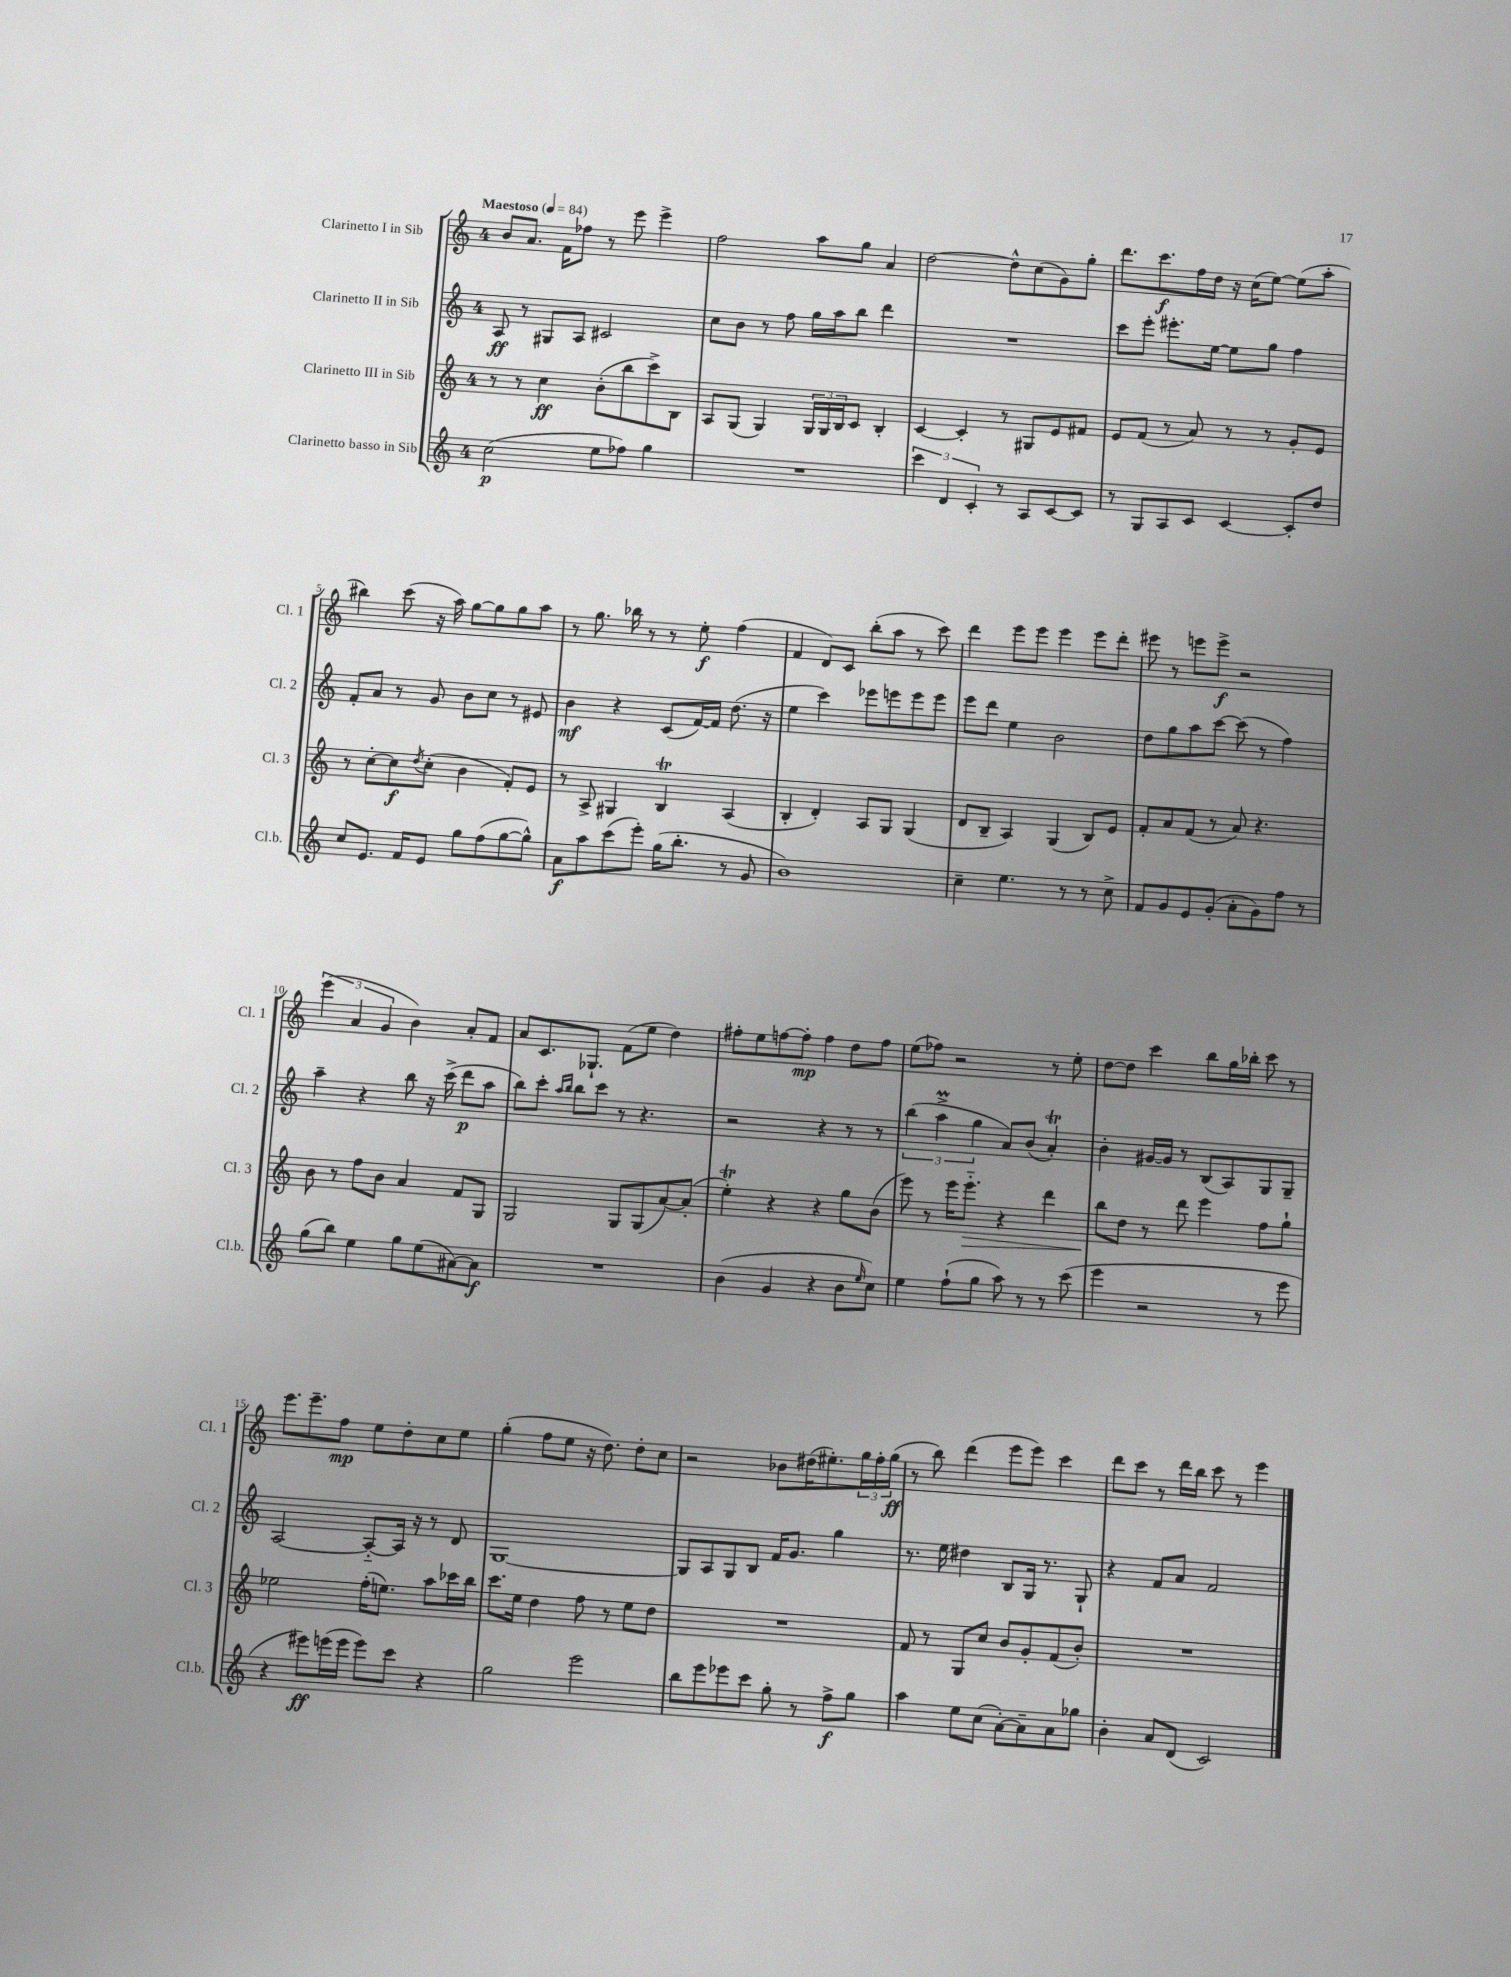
<<
\new StaffGroup <<
\new Staff = "s0" \with { instrumentName = "Clarinetto I in Sib" shortInstrumentName = "Cl. 1" } {
    \clef treble \key c \major \once \override Staff.TimeSignature.style = #'single-digit \time 4/4 \tempo "Maestoso" 4 = 84
    b'8 a'8. f'16 fes''8 r8 e'''8 e'''4-> |
    f''2 a''8 g''8 a'4 |
    d''2~ d''8-^ c''8( g'8) g''8-. |
    d'''8. c'''8.\f f''16 d''16 r16 c''16( e''8~) e''8( a''8-. |
    bis''4) c'''8( r16 a''16) g''8~ g''8 g''8 a''8 |
    r8 g''8. bes''16 r8 r8 e''8-.\f f''4( |
    f'4 d'8) c'8 b''8-.( a''8 r8 c'''8) |
    d'''4 e'''8 e'''8 e'''4 e'''8 d'''8-. |
    eis'''8 r8 e'''8 e'''8->\f r2 |
    \tuplet 3/2 { e'''4( a'4 g'4 } b'4) a'8-. f'8 |
    a'8 c'8. ges8.-! f'8( e''8 d''4) |
    fis''8-. e''8 f''8~ f''8-.\mp f''4 d''8 f''8 |
    e''8( fes''8) r2 r8 e''8-. |
    d''8~ d''8 c'''4 b''8 g''16 bes''16-. c'''8 r8 |
    e'''8. e'''8.-- f''8\mp e''8 d''8-. c''8 e''8 |
    g''4-.( f''8 e''8 r16 d''8.) d''8-. c''8 |
    r2 bes'8 dis''16( eis''8.-.) \tuplet 3/2 { g''16 f''16-. g''16\ff( } |
    r8 b''8) d'''4( e'''8 e'''8) c'''4 |
    d'''8 c'''8 r8 d'''16 b''16 c'''8 r8 e'''4 \bar "|." |
}
\new Staff = "s1" \with { instrumentName = "Clarinetto II in Sib" shortInstrumentName = "Cl. 2" } {
    \clef treble \key c \major \once \override Staff.TimeSignature.style = #'single-digit \time 4/4
    a8\ff r8 gis8 a8 cis'2 |
    c''8 b'8 r8 f''8 g''16 a''16 b''8 d'''4 |
    R1 |
    c'''8 e'''8-. eis'''8.-. e''16~ e''8 g''8 f''4 |
    f'8-. a'8 r8 g'8 b'8 c''8 r8 eis'8 |
    b'4\mf r4 c'8( f'16~) f'16 d''8.( r16 |
    e''4 c'''4) ees'''8 e'''8 e'''8 e'''8 |
    e'''8 d'''8 e''4 b'2 |
    d''8 g''8 a''8 c'''8~ c'''8( r8 f''4) |
    a''4-- r4 b''8 r16 c'''16->( d'''8\p a''8 |
    b''8) c'''8-. \grace { a''16 b''16 } b''8 c'''8 r8 r4. |
    r2 r4 r8 r8 |
    \tuplet 3/2 { b''4( a''4->\prall g''4 } a'8) b'8( a'4-.\trill) |
    b'4-. gis'16~ gis'16 r8 b8( a8) g8 g8-- |
    a2~ a8~-_ a16 r16 r8 d'8 |
    g1~ |
    g8 a8 g8 b8 f'16 g'8. g''4 |
    r8. e''16 dis''4 b8 g16 r8. g8-! |
    r4 f'8 a'8 f'2 \bar "|." |
}
\new Staff = "s2" \with { instrumentName = "Clarinetto III in Sib" shortInstrumentName = "Cl. 3" } {
    \clef treble \key c \major \once \override Staff.TimeSignature.style = #'single-digit \time 4/4
    r8 r8 c''4\ff b'8-.( b''8 c'''8->) b8 |
    a8 g8( g4) \tuplet 3/2 { g16 g16 b16 } c'8 b4-. |
    c'4~ c'4-. r8 gis8 e'8 fis'8 |
    e'8 f'8( r8 a'8) r8 r8 g'8-. e'8 |
    r8 c''8~-. c''8\f \acciaccatura { d''8 } c''8-.( b'4 f'8-.) e'8 |
    r8 a8-> gis4 b4\trill a4( |
    b4-. d'4-.) a8 g8 g4( |
    d'8 b8-- a4) g4( b8) e'8 |
    f'8-. a'8 f'8( r8 a'8) r4. |
    b'8 r8 f''8 b'8 a'4 f'8 g8 |
    g2 g8 g8( a'8~) a'8-.( |
    e''4-.\trill) r4 r4 g''8 b'8( |
    e'''8) r8 e'''16 e'''8.-_\> r4 d'''4 |
    b''8\! d''8 r8 d'''8 e'''4 f''8 g''8-! |
    ees''2 f''16-.( e''8.) a''8 ces'''16 b''16 |
    c'''8. e''16 d''4 f''8 r8 e''8 d''8 |
    R1 |
    f'8 r8 g8 c''8 b'8 g'8-. f'8( b'8-.) |
    R1 \bar "|." |
}
\new Staff = "s3" \with { instrumentName = "Clarinetto basso in Sib" shortInstrumentName = "Cl.b." } {
    \clef treble \key c \major \once \override Staff.TimeSignature.style = #'single-digit \time 4/4
    c''2\p( e''8 fes''8) g''4 |
    R1 |
    \tuplet 3/2 { c'''4 d'4 c'4-. } r8 a8 c'8~ c'8 |
    r8 g8 a8 c'8 c'4~ c'8-. d''8 |
    c''8 e'8. f'16 e'8 g''8 f''8( g''8~ g''8-^) |
    a'8\f a''8 c'''8( e'''8-.) g''16( b''8.-. r8 g'8 |
    b'1) |
    c''4-- e''4. r8 r8 c''8-> |
    f'8 g'8 e'8 g'8-.( a'8-. g'8) f''8 r8 |
    g''8( b''8) e''4 g''8 e''8( ais'8~) ais'8\f |
    R1 |
    b'4( g'4 r4 b'8 \grace { e''16 } c''8) |
    e''4 f''8-!( g''8 a''8) r8 r8 c'''8( |
    e'''4 r2 r8 e'''8 |
    r4 eis'''8\ff) e'''16( e'''16 e'''8) c'''8 r4 |
    g''2 e'''2 |
    b''8 e'''8 ees'''8 c'''8 g''8-. r8 f''8->\f g''8 |
    a''4 e''8 c''8( a'8~-.) a'8-- a'8 ges''8 |
    b'4-. a'8 d'8( c'2) \bar "|." |
}
>>
>>
